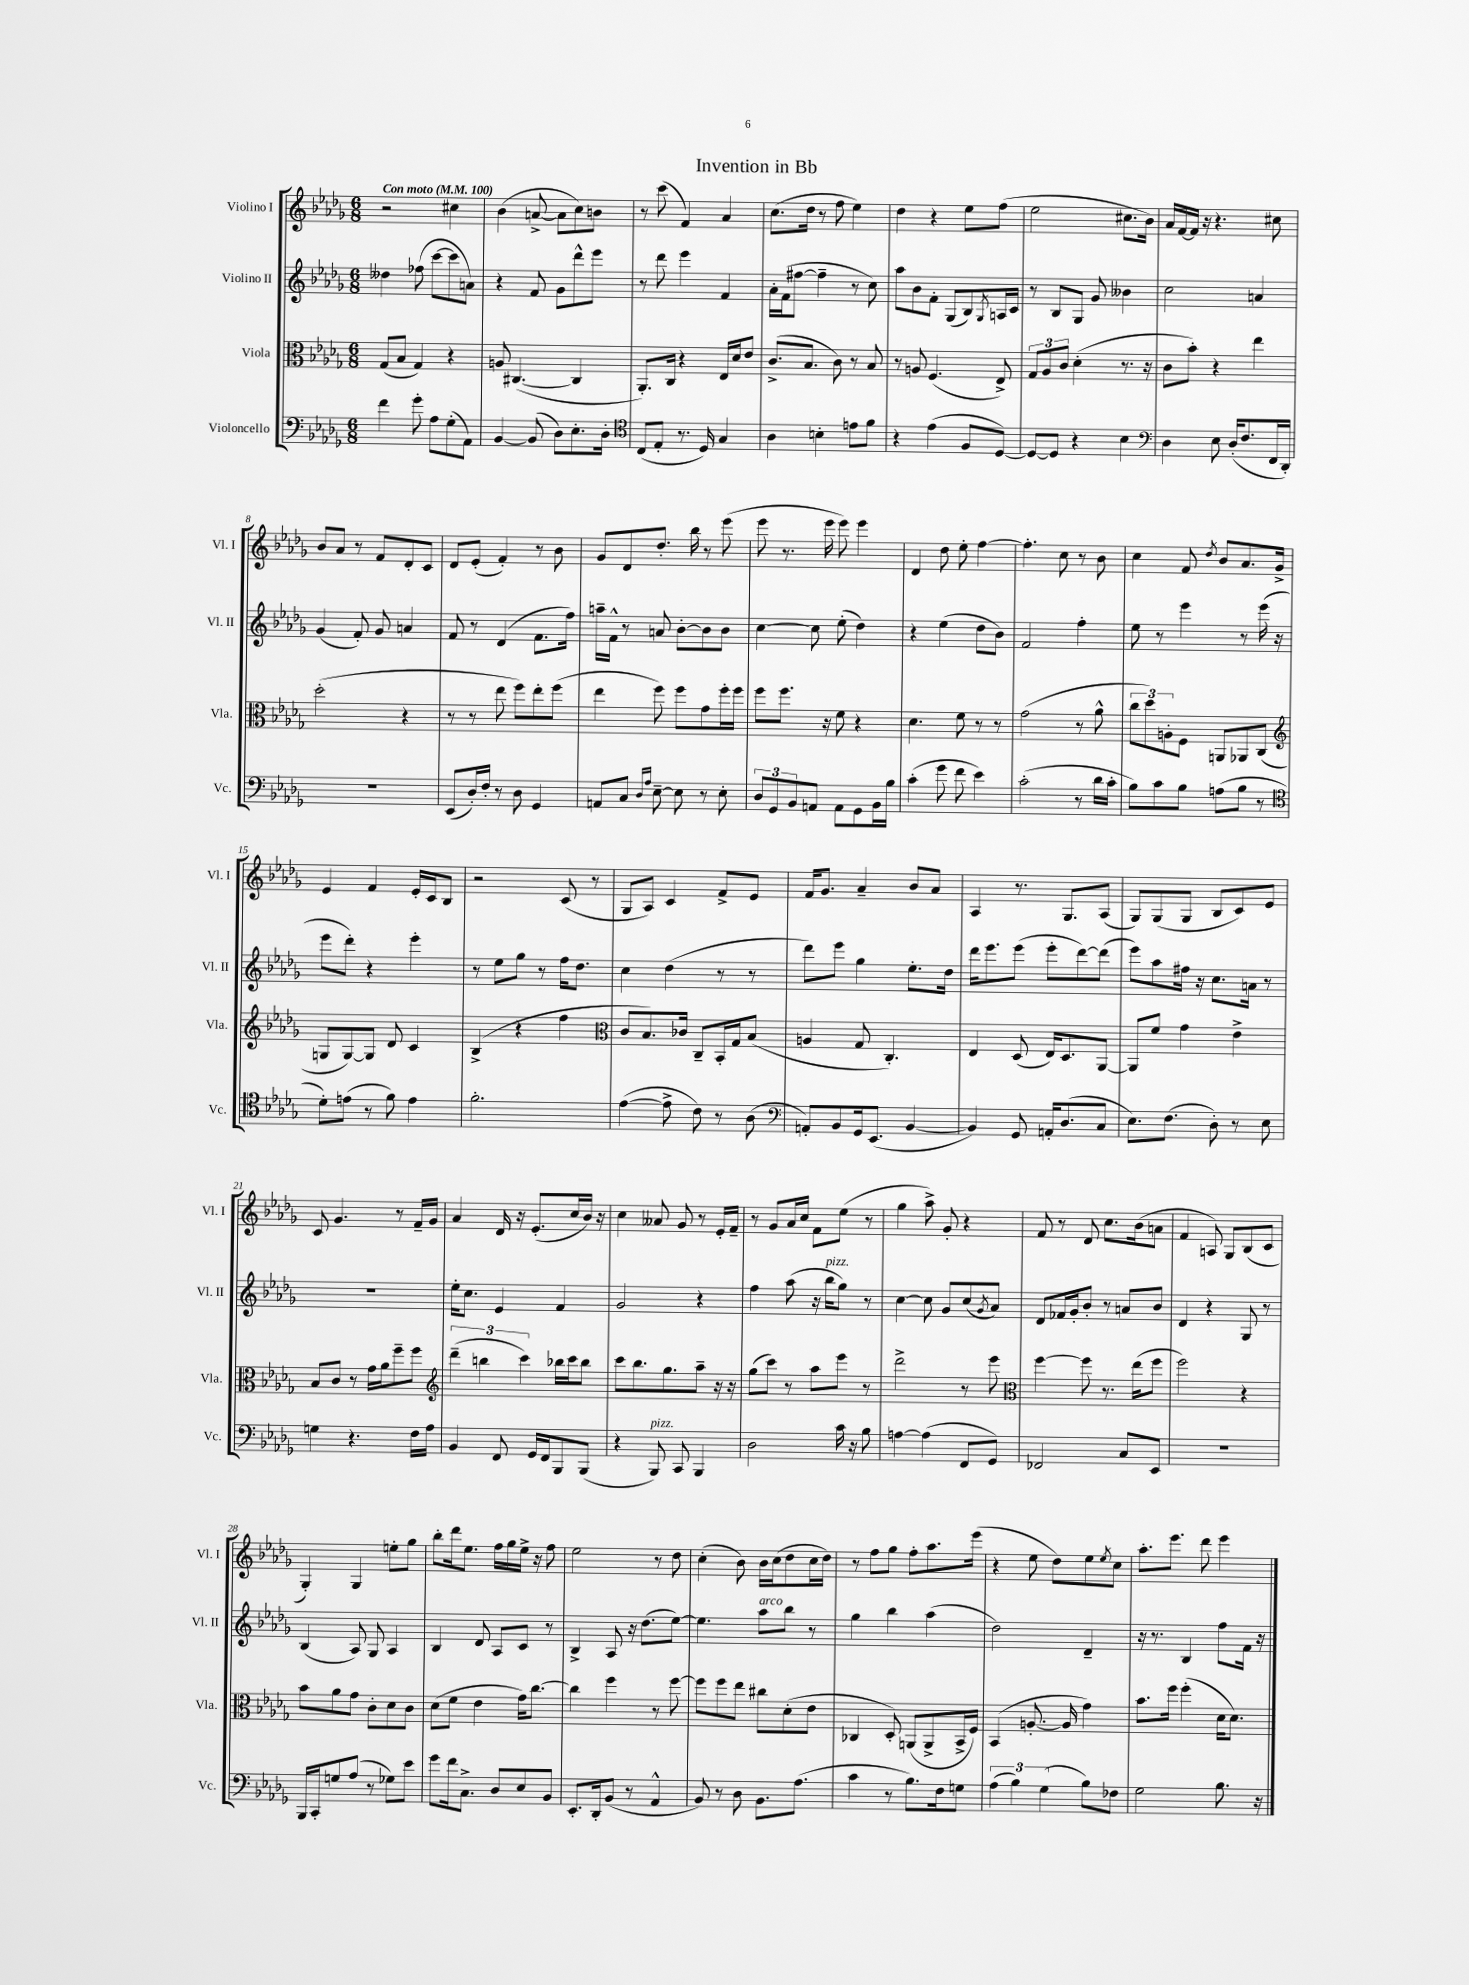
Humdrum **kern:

**kern	**kern	**kern	**kern
*part4	*part3	*part2	*part1
*staff4	*staff3	*staff2	*staff1
*I"Violoncello	*I"Viola	*I"Violino II	*I"Violino I
*I'Vc.	*I'Vla.	*I'Vl. II	*I'Vl. I
*clefF4	*clefC3	*clefG2	*clefG2
*k[b-e-a-d-g-]	*k[b-e-a-d-g-]	*k[b-e-a-d-g-]	*k[b-e-a-d-g-]
*M6/8	*M6/8	*M6/8	*M6/8
*MM100	*MM100	*MM100	*MM100
=1	=1	=1	=1
!	!	!	!LO:TX:a:B:t=Con moto
4f\	(8G-/L	4dd--X\	2r
.	8B-/J	.	.
8g-'\	4G-/)	(8ff-X\	.
8A-\L	.	[8ccc\L	.
(8G-'\	4r	8ccc\]	4cc#X\
8AA-\J)	.	8an\J)	.
=2	=2	=2	=2
[4BB-/	8An/	4r	(4b-\
.	([4.C#X/	.	.
(8BB-/]	.	8f/	[8an^/
8D-\L)	.	8g-\L	8a\L]
8.E-'\	4C#/]	8ddd-^^\	8cc\)
.	.	8eee-\J	8bn\J
16D-'\Jk	.	.	.
=3	=3	=3	=3
*clefC4	*	*	*
(8C/L	8.AA-'/L)	8r	8r
8E-'/J	.	8ddd-\	(8ccc\
.	16C/Jk	.	.
8.r	4r	4eee-\	4f/)
16D-/)	.	.	.
4G-/	16E-/LL	4f/	4a-/
.	16d-/J	.	.
.	8e-/J	.	.
=4	=4	=4	=4
4A-\	(8.c^/L	16a-'\LL	(8.cc\L
.	.	(16f\J	.
.	.	[8ff#X\J	.
.	8.B-/J	.	16dd-\Jk
4Bn'\	.	4ff#~\]	8r
.	8c\)	.	8ff\
8en\L	8r	8r	4ee-\)
8f\J	8B-/	8cc\)	.
=5	=5	=5	=5
4r	8r	8aa-\L	4dd-\
.	8An/	8b-\	.
(4e-\	(4.F/	8f'\J	4r
.	.	(8G-/L	.
8F/L	.	8B-/)	8ee-\L
.	.	8qG-/	.
[8D-/J)	8E-^/)	16An/L	(8ff\J
.	.	16c/JJ	.
=6	=6	=6	=6
8D-/L_	12G-/L	8r	2ee-\
.	12A-/	.	.
8D-/J]	.	8B-/L	.
.	12c/J	.	.
4r	(4d-'\	8G-/J	.
.	.	8g-/	.
4B-\	8.r	4b--X\	8.cc#X\L
.	16r	.	16b-\Jk)
=7	=7	=7	=7
*clefF4	*	*	*
4D-\	8c\L	2cc\	16a-/LL
.	.	.	[16f/
.	8b-'\J)	.	16f/JJ]
.	.	.	16r
8E-\	4r	.	4.r
(16D-'/KL	.	.	.
8.F/	.	.	.
.	4ee-\	4an/	.
16FF/L	.	.	8cc#X\
16DD-'/JJ)	.	.	.
!!LO:LB:g=z
=8	=8	=8	=8
2.r	(2dd-'\	(4g-/	8b-/L
.	.	.	8a-/J
.	.	8f'/)	8r
.	.	8g-/	8f/L
.	4r	4an/	8d-'/
.	.	.	8c/J
=9	=9	=9	=9
(8EE-/L	8r	8f/	8d-/L
16D-'/L)	8r	8r	(8e-'/J
16F'/JJ	.	.	.
8r	8ee-\	(4d-/	4f'/)
8D-\	8ff\L)	.	.
4GG-/	8ee-'\	8.f\L	8r
.	(8ff\J	.	8b-\
.	.	16ff\Jk)	.
=10	=10	=10	=10
8AAn/L	4ee-\	16aan~\LL	8g-/L
.	.	16f^^\JJ	.
8C/J	.	8r	8d-/
16qqD-/LL	.	.	.
16qqA-/JJ	.	.	.
[8E-~\	8ff\)	8an/	8.dd-'/J
8E-\]	8ff\L	[8b-'\L	.
.	.	.	16bb-\
8r	8g-\	8b-\]	8r
8E-'\	16ff'\L	8b-\J	(8eee-\
.	16ff\JJ	.	.
=11	=11	=11	=11
12D-/L	8ff\L	[4cc\	8eee-\
12GG-/	.	.	.
.	8.ff\J	.	8.r
12BB-/	.	.	.
8AAn/J	.	8cc\]	.
.	16r	.	16eee-\
8AA\L	8f\	(8ee-'\	8eee-\)
8GG-\	4r	4dd-\)	4eee-\
16BB-\L	.	.	.
16B-\JJ	.	.	.
=12	=12	=12	=12
(4c'\	4.d-\	4r	4d-/
8g-\	.	(4ee-\	8dd-\
8f\	8f\	.	8ee-'\
4e-\)	8r	8dd-\L	[4ff\
.	8r	8b-\J)	.
=13	=13	=13	=13
(2c'\	(2g-\	2f/	4.ff'\]
.	.	.	8cc\
8r	8r	4ff'\	8r
16d-\LL	8a-^^\	.	8b-\
16c'\JJ	.	.	.
=14	=14	=14	=14
8B-\L)	12cc\L	8ee-\	4cc\
.	12dd-\)	.	.
8c\	.	8r	.
.	12An'\	.	.
8B-\J	8F\J	4eee-\	8f/
.	.	.	8qdd-/
(8An\L	8AAn/L	.	8b-/L
8B-\J	8AA-X/	8r	8.a-/
8r	(8C/J	(16eee-\	.
.	.	16r	16g-^/Jk
!!LO:LB:g=z
=15	=15	=15	=15
*clefC4	*clefG2	*	*
8d-'\L)	8Gn/L	8eee-\L	4e-/
(8en\J	[8G/)	8ddd-'\J)	.
8r	8G/J]	4r	4f/
8f\)	8d-/	.	.
4e\	4c/	4eee-'\	16e-'/LL
.	.	.	16c/J
.	.	.	8B-/J
=16	=16	=16	=16
2.f'\	(4B-^/	8r	2r
.	.	8ee-\L	.
.	4r	8gg-\J	.
.	.	8r	.
.	4ff\	16ff\KL	(8c/
.	.	8.dd-\J	.
.	.	.	8r
=17	=17	=17	=17
*	*clefC3	*	*
([4e-\	8c/L	4cc\	8G-/L
.	8.B-/)	.	8A-/J)
8e-^\]	.	(4dd-\	4c/
.	16c-X/Jk	.	.
8c\)	8C~/L	.	.
8r	16BB-'/L	8r	8f^/L
.	16G-/J	.	.
(8A-\	(8B-/J	8r	8e-/J
=18	=18	=18	=18
*clefF4	*	*	*
8AAn'/L)	4An/	8ddd-\L)	16f/KL
.	.	.	8.g-/J
8BB-/	.	8eee-\J	.
16GG-/k	8G-/	4gg-\	4a-~/
(8.EE-/J	.	.	.
.	4.C'/)	.	.
[4BB-/	.	8.ee-'\L	8b-/L
.	.	.	8a-/J
.	.	16dd-\Jk	.
=19	=19	=19	=19
4BB-/])	4E-/	16ddd-\KL	4A-/
.	.	8.eee-\	.
8GG-/	(8D-/	(8eee-\J	8.r
16AAn'/KL	16E-/KL)	8eee-'\L	.
(8.D-/	8.D-/	.	8.G-/L
.	.	[8ddd-\)	.
8C/J	[8AA-/J	(8ddd-\J]	(8A-/J
=20	=20	=20	=20
8.E-\L)	8AA-/L]	8eee-\L)	8G-/L)
.	8f/J	8aa-\	(8G-/
(8.F\J	.	.	.
.	4g-\	16ff#X\Jk	8G-/J
.	.	16r	.
8D-'\)	.	8.cc\L	8B-/L
8r	4e-^\	.	8c/)
.	.	16an\Jk	.
8E-\	.	8r	8e-/J
!!LO:LB:g=z
=21	=21	=21	=21
4Gn\	8B-/L	2.r	8c/
.	8c/J	.	4.g-/
4.r	8r	.	.
.	16g-\LL	.	.
.	16a-\J	.	.
.	8ff~\	.	8r
16F\LL	8ff\J	.	16f~/LL
16A-\JJ	.	.	16g-/JJ
=22	=22	=22	=22
*	*clefG2	*	*
4BB-/	(6ddd-~\	16ee-'\KL	4a-/
.	.	8.cc\J	.
.	6bbn\	.	.
8FF/	.	4e-/	16d-/
.	.	.	16r
.	6ccc\)	.	.
16GG-/LL	.	.	(8.e-'/L
16FF/J	.	.	.
8BBB-/	16bb-X\LL	4f/	.
.	16ccc\J	.	16cc/L
(8BBB-/J	8bb-\J	.	16b-/JJ)
.	.	.	16r
=23	=23	=23	=23
4r	8ccc\L	2g-/	4cc\
.	8.bb-\	.	.
!LO:TX:a:i:t=pizz.	!	!	!
8BBB-/)	.	.	8a--X/
.	8.gg-\	.	.
8CC/	.	.	8g-/
4BBB-/	8aa-~\J	4r	8r
.	16r	.	16e-'/LL
.	16r	.	16f~/JJ
=24	=24	=24	=24
2D-\	(8gg-\L	4ff\	8r
.	8ccc\J)	.	8g-/L
.	8r	(8aa-\	16a-/L
.	.	.	16cc/JJ
.	8aa-\L	16r	8f\L
!	!	!LO:TX:a:i:t=pizz.	!
.	.	16bb-\KL	.
16c\	8eee-\J	8gg-\J)	(8ee-\J
16r	.	.	.
8B-\	8r	8r	8r
=25	=25	=25	=25
[4An\	2ddd-^\	[4cc\	4gg-\
(4A\]	.	8cc\]	8aa-^\)
.	.	8g-/L	8g-'/
8FF/L	8r	(8cc/	4r
.	.	8qg-/	.
8GG-/J)	8eee-\	8a-/J)	.
=26	=26	=26	=26
*	*clefC3	*	*
2FF-X/	[4ff\	8d-/L	8f/
.	.	16f-X/L	8r
.	.	16g-'/J	.
.	8ff\]	8b-'/J	8d-/
.	8.r	8r	8.cc\L
8C/L	.	8an/L	.
.	(16ee-\KL	.	(16b-\k
8EE-/J	8ff\J	8b-/J	8an\J
=27	=27	=27	=27
2.r	2ff\)	4d-/	4f/
.	.	4r	8An/)
.	.	.	8G-/L
.	4r	8G-/	(8B-/
.	.	8r	8c/J
!!LO:LB:g=z
=28	=28	=28	=28
16BBB-/LL	8b-\L	(4B-/	4G-'/)
16CC'/J	.	.	.
8Gn/	8a-\	.	.
(8A-/J	8g-\J	8A-/)	4G-/
8r	8c'\L	8G-/	.
8G-X\L)	8d-\	4A-/	8een'\L
8e-\J	8c\J	.	8gg-\J
=29	=29	=29	=29
8g-\L	(8d-\L	4B-/	8bb-'\L
16f\k	8f\J	.	16ddd-\k
8.C^\J	.	.	8.ee-\J
.	4e-\	8d-/	.
8D-/L	.	8A-/L	16ff\LL
.	.	.	16gg-\
8E-/	16g-\KL)	8c/J	16ee-^\JJ
.	[8.cc\J	.	16r
8BB-/J	.	8r	8ff\
=30	=30	=30	=30
8.EE-'/L	4cc\]	4B-^/	2ee-\
16DD-'/k	.	.	.
(8BB-/J	4ff\	8A-/	.
8r	.	16r	.
.	.	(8.dd-\L	.
4AA-^^/	8r	.	8r
.	[8ff\	[8ee-\J)	8dd-\
=31	=31	=31	=31
8BB-/)	8ff\L]	4.ee-\]	(4cc'\
8r	8ff\	.	.
8D-\	8ee-\J	.	8b-\)
!	!	!LO:TX:a:i:t=arco	!
8.BB-\L	8cc#X\L	8aa-\L	16b-\LL
.	.	.	(16cc\J
.	(8d-'\	8bb-\J	8dd-\
(8.A-\J	.	.	.
.	8e-\J	8r	16cc\L
.	.	.	16dd-\JJ)
=32	=32	=32	=32
4c\	4C-X/	4gg-\	8r
.	.	.	8ff\L
8r	8D-'/)	4bb-\	8gg-\J
8.B-\L)	(8AAn/L	.	8ff'\L
.	8AA^/	(4aa-\	8.aa-\
16F\k	.	.	.
8Gn\J	16BB-^/L	.	.
.	16F/JJ)	.	(16eee-\Jk
=33	=33	=33	=33
(6A-\	(4BB-/	2dd-\)	4r
6B-\)	.	.	.
.	[8.An'/	.	8ee-\
(6G-\	.	.	.
.	.	.	8dd-\L)
.	16A/]	.	.
8B-\L)	4g-\)	4d-~/	8ee-\
.	.	.	8qee-/
8F-X\J	.	.	8cc\J
=34	=34	=34	=34
2G-\	8.b-\L	16r	8.aa-'\L
.	.	8.r	.
.	16ff\Jk	.	8.eee-\J
.	(4ff'\	4B-/	.
.	.	.	8ddd-\
8.B-\	16d-\KL	8ff\L	4eee-\
.	8.d-\J)	.	.
.	.	16f\Jk	.
16r	.	16r	.
==	==	==	==
*-	*-	*-	*-
